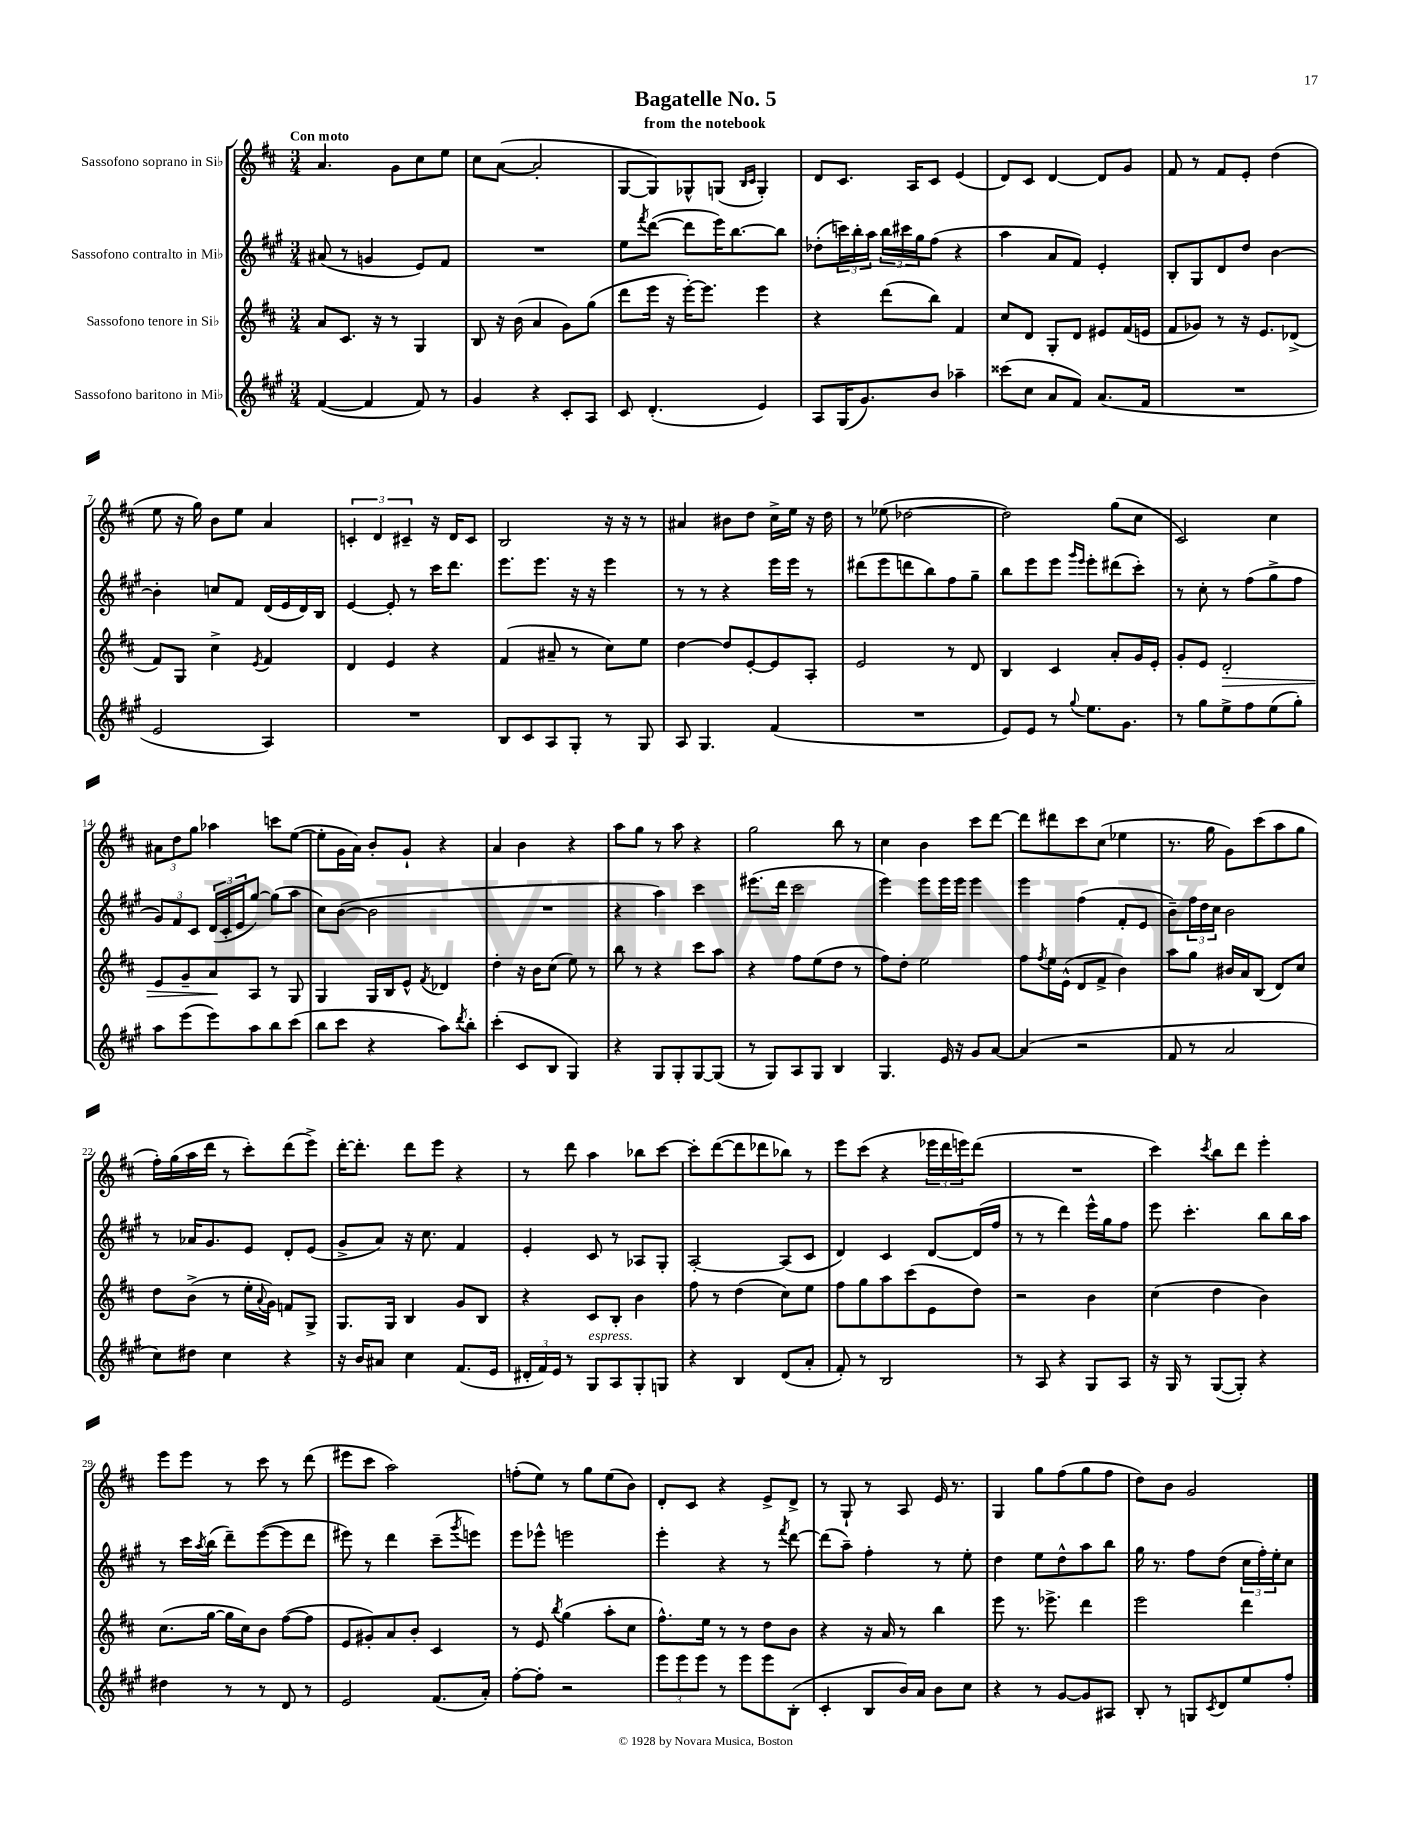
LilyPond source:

\header { title = "Bagatelle No. 5" subtitle = "from the notebook" }
<<
\new StaffGroup <<
\new Staff = "s0" \with { instrumentName = "Sassofono soprano in Sib" } {
    \clef treble \key d \major \numericTimeSignature \time 3/4 \tempo "Con moto"
    a'4. g'8 cis''8 e''8 |
    cis''8 a'8~( a'2-. |
    g8~ g8) ges8-^ g8( \grace { b16 cis'16 } g4-.) |
    d'8 cis'8. a16 cis'8 e'4( |
    d'8) cis'8 d'4~ d'8 g'8 |
    fis'8 r8 fis'8 e'8-. d''4( |
    e''8 r16 g''16) b'8 e''8 a'4 |
    \tuplet 3/2 { c'4-. d'4 cis'4-- } r16 d'16 cis'8 |
    b2 r16 r16 r8 |
    ais'4 bis'8 d''8 cis''16-> e''16 r16 d''16 |
    r8 ees''8( des''2~ |
    des''2) g''8( cis''8 |
    cis'2) cis''4 |
    \tuplet 3/2 { ais'8 d''8 g''8 } aes''4 c'''8 e''8~( |
    e''8-. g'16 a'16) b'8-. g'8-! r4 |
    a'4 b'4 r4 |
    a''8 g''8 r8 a''8 r4 |
    g''2 b''8 r8 |
    cis''4 b'4 cis'''8 d'''8~ |
    d'''8 dis'''8 cis'''8 cis''8( ees''4 |
    r8. g''16 g'8) cis'''8( a''8 g''8 |
    fis''16-.) g''16( a''16 d'''16 r8 cis'''8-.) d'''8( e'''8->) |
    d'''16~-. d'''8.-. d'''8 e'''8 r4 |
    r8 d'''8 a''4 bes''8 cis'''8~ |
    cis'''8-. d'''8~( d'''8 des'''8 bes''8) r8 |
    e'''8 cis'''8( r4 \tuplet 3/2 { ees'''16 d'''16 e'''16) } d'''8( |
    R2. |
    cis'''4) \acciaccatura { cis'''8 } b''8 d'''8 e'''4-. |
    e'''8 e'''8 r8 cis'''8 r8 d'''8( |
    eis'''8 cis'''8 a''2) |
    f''8-.( e''8) r8 g''8 e''8( b'8) |
    d'8-. cis'8 r4 e'8-> d'8-> |
    r8 g8-! r8 a8 e'16 r8. |
    g4 g''8 fis''8( g''8 fis''8 |
    d''8) b'8 g'2 \bar "|." |
}
\new Staff = "s1" \with { instrumentName = "Sassofono contralto in Mib" } {
    \clef treble \key a \major \numericTimeSignature \time 3/4
    ais'8( r8 g'4 e'8) fis'8 |
    R2. |
    e''8 \acciaccatura { fis'''8 } d'''8~( d'''8 e'''16) b''8.~ b''8 |
    des''8-.( \tuplet 3/2 { c'''16) b''16-. a''16 } \tuplet 3/2 { b''16 cis'''16 gis''16 } fis''8( r4 |
    a''4 a'8 fis'8) e'4-. |
    b8-. gis8 d'8 d''8 b'4~ |
    b'4-. c''8 fis'8 d'16( e'16 d'16) b16 |
    e'4~ e'8-. r8 cis'''16 d'''8. |
    e'''8. e'''8. r16 r16 e'''4 |
    r8 r8 r4 e'''16 e'''16 r8 |
    dis'''8( e'''8 d'''8 b''8) fis''8 gis''8-- |
    b''8 e'''8 e'''8 \grace { gis'''16 e'''16 } e'''8-. dis'''8( cis'''8-.) |
    r8 cis''8-. r8 fis''8( gis''8-> fis''8 |
    \tuplet 3/2 { gis'8) fis'8 cis'8 } \tuplet 3/2 { d'16( cis'16-. e'16 } gis''8~) gis''8( a''8 |
    cis''8) b'8~( b'2 |
    R2. |
    r4 a''4) cis'''4 |
    eis'''8.( d'''16 cis'''2 |
    e'''4) e'''8 e'''16 e'''16 e'''4 |
    e'''4 fis''4( fis'8-. e'8 |
    b'8--) \tuplet 3/2 { fis''16 d''16 cis''16 } b'2 |
    r8 aes'16 gis'8. e'8 d'8-. e'8( |
    gis'8-> a'8) r16 cis''8. fis'4 |
    e'4-. cis'8 r8 aes8 gis8-. |
    a2~-. a8( cis'8 |
    d'4) cis'4 d'8~ d'16( fis''16 |
    r8 r8 d'''4) e'''16-^ gis''16 fis''8 |
    e'''8 cis'''4.-. b''8 b''16 a''16 |
    r8 cis'''16 \acciaccatura { a''8 } b''16( d'''8--) e'''8~( e'''8 d'''8 |
    eis'''8) r8 d'''4 cis'''8--( \acciaccatura { gis'''8 } e'''8) |
    e'''8 ees'''8-^ e'''2 |
    e'''4-. r4 r8 \acciaccatura { fis'''8 } d'''8~ |
    d'''8( a''8--) fis''4-. r8 e''8-. |
    d''4 e''8 d''8-^ a''8 b''8 |
    gis''16 r8. fis''8 d''8( \tuplet 3/2 { cis''16 fis''16-.) e''16-. } cis''8 \bar "|." |
}
\new Staff = "s2" \with { instrumentName = "Sassofono tenore in Sib" } {
    \clef treble \key d \major \numericTimeSignature \time 3/4
    a'8 cis'8. r16 r8 g4 |
    b8 r16 b'16( a'4 g'8) g''8( |
    d'''8 e'''16 r16 e'''16~-.) e'''8. e'''4 |
    r4 d'''8( b''8) fis'4 |
    cis''8 d'8 g8-. d'8 eis'8 fis'16( e'16 |
    fis'8 ges'8) r8 r16 e'8. des'8->( |
    fis'8) g8 cis''4-> \acciaccatura { e'8 } fis'4 |
    d'4 e'4 r4 |
    fis'4( ais'8-- r8 cis''8) e''8 |
    d''4~ d''8 e'8~-. e'8 a8-. |
    e'2 r8 d'8 |
    b4 cis'4 a'8-. g'16 e'16-. |
    g'8-. e'8 d'2-.\> |
    e'8 g'8-- a'8\! a8 r8 g8 |
    g4 g16 b16 e'8-^ \acciaccatura { fis'8 } des'4 |
    d''4-. r16 b'16 cis''8( e''8) r8 |
    b''8 r8 r4 cis'''8 a''8 |
    r4 fis''8 e''8( d''8 r8 |
    fis''8) d''8-. e''2 |
    fis''8 \acciaccatura { fis''8 } e''16 e'16-^( d'8 fis'8-> b'4) |
    a''8 g''8 bis'16 a'16 b8( d'8) cis''8 |
    d''8 b'8->( r8 e''16-. \appoggiatura { a'8 } g'16) f'8 g8-> |
    g8. g16 b4 g'8 b8 |
    r4 cis'8 b8-. b'4 |
    fis''8 r8 d''4( cis''8) e''8 |
    fis''8 g''8 a''8 cis'''8( e'8 d''8) |
    r2 b'4 |
    cis''4( d''4 b'4) |
    cis''8.( g''16~ g''16 cis''16) b'8 fis''8~( fis''8 |
    e'8 gis'8-.) a'8 b'8-. cis'4 |
    r8 e'8 \acciaccatura { b''8 } g''4( a''8-. cis''8 |
    fis''8.-^) e''16 r8 r8 d''8 b'8 |
    r4 r16 a'16 r8 b''4 |
    e'''8 r8. ees'''8.-> d'''4 |
    e'''2 d'''4 \bar "|." |
}
\new Staff = "s3" \with { instrumentName = "Sassofono baritono in Mib" } {
    \clef treble \key a \major \numericTimeSignature \time 3/4
    fis'4~( fis'4 fis'8) r8 |
    gis'4 r4 cis'8-. a8 |
    cis'8 d'4.-.( e'4) |
    a8 gis16( gis'8.) b'8 aes''4-- |
    cisis'''8( cis''8 a'8 fis'8) a'8.( fis'16 |
    R2. |
    e'2 a4) |
    R2. |
    b8 cis'8 a8 gis8-. r8 gis8 |
    a8 gis4. fis'4( |
    R2. |
    e'8) e'8 r8 \appoggiatura { gis''8 } e''8. gis'8. |
    r8 gis''8 e''8-> fis''8 e''8( gis''8-.) |
    a''8 e'''8( e'''8) a''8 b''8 cis'''8( |
    b''8 cis'''8 r4 a''8) \acciaccatura { d'''8 } b''8-. |
    cis'''4-.( cis'8 b8 gis4) |
    r4 gis8 gis8-. gis8~ gis8( |
    r8 gis8) a8 gis8 b4 |
    gis4. e'16 r16 gis'8 a'8~ |
    a'4( r2 |
    fis'8 r8 a'2 |
    cis''8) dis''8 cis''4 r4 |
    r16 b'16 ais'8 cis''4 fis'8.( e'16 |
    \tuplet 3/2 { dis'16-. fis'16) e'16 } r8 gis8^\markup { \italic "espress." } a8 gis8-. g8 |
    r4 b4 d'8( a'8-. |
    fis'8-.) r8 b2 |
    r8 a8 r4 gis8 a8 |
    r16 gis16 r8 gis8~( gis8-.) r4 |
    dis''4 r8 r8 d'8 r8 |
    e'2 fis'8.( a'16-.) |
    fis''8~-. fis''8-. r2 |
    \tuplet 3/2 { e'''8 e'''8 e'''8 } r8 e'''8 e'''8 b8-.( |
    cis'4-. b8 b'16) a'16 b'8 cis''8 |
    r4 r8 gis'8~ gis'8 ais8 |
    b8-. r8 g8 \acciaccatura { cis'8 } d'8 e''8 fis''8-. \bar "|." |
}
>>
>>
